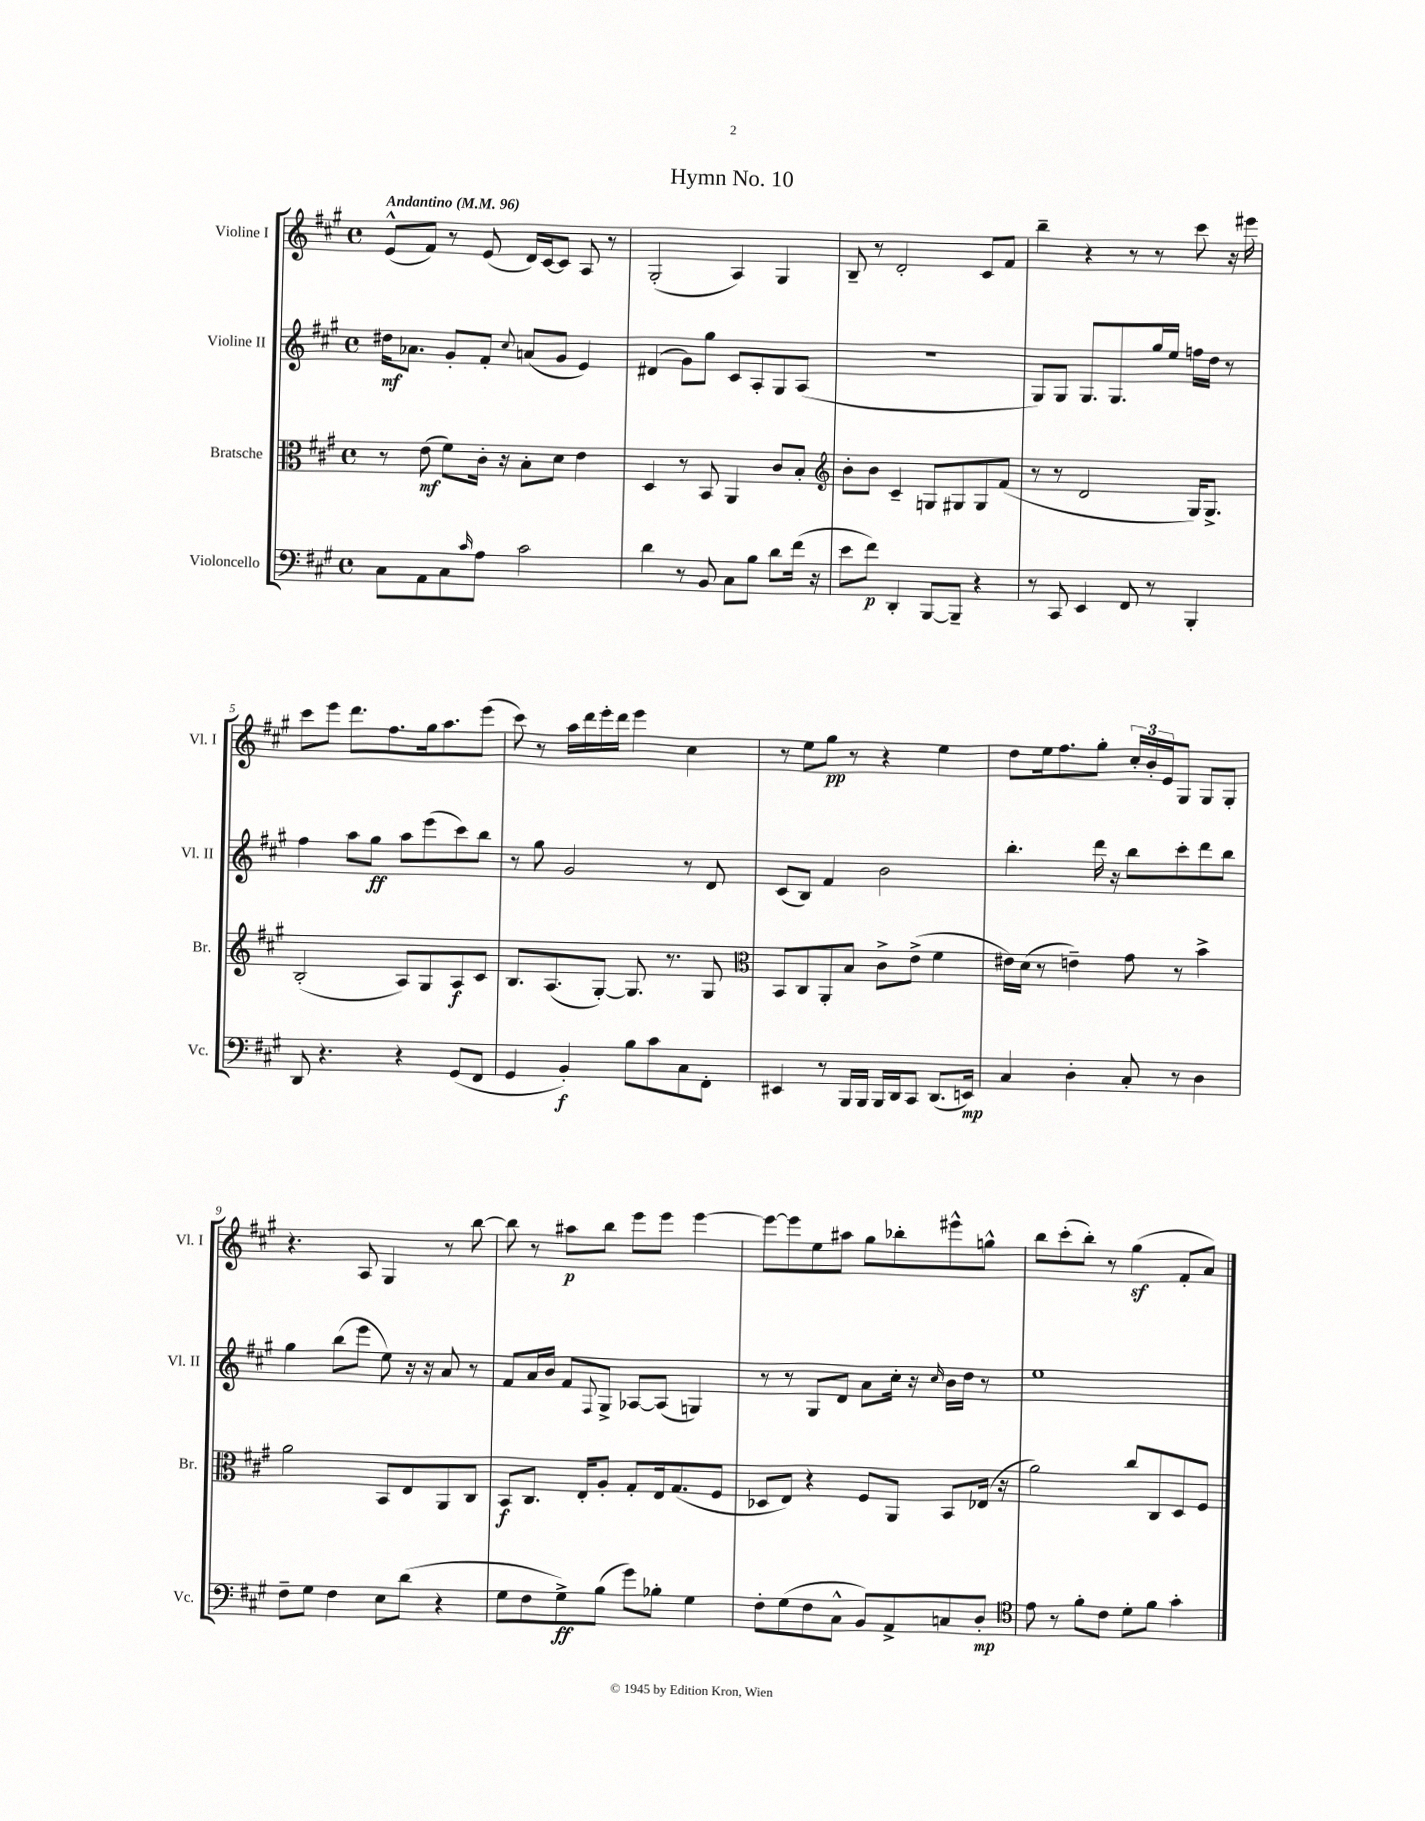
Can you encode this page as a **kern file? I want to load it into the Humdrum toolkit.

**kern	**kern	**kern	**kern
*staff4	*staff3	*staff2	*staff1
*clefF4	*clefC3	*clefG2	*clefG2
*k[f#c#g#]	*k[f#c#g#]	*k[f#c#g#]	*k[f#c#g#]
*M4/4	*M4/4	*M4/4	*M4/4
*met(c)	*met(c)	*met(c)	*met(c)
*MM96	*MM96	*MM96	*MM96
8C#	8r	16dd#	(8e^^
.	.	8.a-	.
8AA	(8e	.	8f#)
8C#	8f#)	8g#'	8r
16qqc#	.	.	.
8A	16c#'	8f#'	(8e
.	16r	.	.
.	.	8qqcc#	.
2c#	8B'	(8a	16d)
.	.	.	[16c#
.	8d	8g#	8c#]
.	4e	4e)	8A
.	.	.	8r
=	=	=	=
4d	4D	(4d#	(2G#'
8r	8r	8g#)	.
8BB	8BB	8gg#	.
8C#	4AA	8c#	4A)
8B	.	8A'	.
8d	8c#	8G#	4G#
(16f#	8B'	(8A	.
16r	.	.	.
=	=	=	=
*	*clefG2	*	*
8e	8b'	1r	8B~
8f#)	8b	.	8r
4DD'	4c#~	.	2d'
[8BBB	8G	.	.
8BBB~]	8G#	.	.
4r	8G#	.	8c#
.	(8f#	.	8f#
=	=	=	=
8r	8r	8G#)	4bb~
8CC#	8r	8G#	.
4EE	2d	8.G#	4r
.	.	8.G#	.
8FF#	.	.	8r
8r	.	16gg#	8r
.	.	16ee	.
4BBB'	16G#)	16ff	8ccc#
.	8.G#^	16dd	.
.	.	8r	16r
.	.	.	16eee#
=	=	=	=
8DD	(2B'	4ff#	8ccc#
4.r	.	.	8eee
.	.	8aa	8.ddd
.	.	8gg#	.
.	.	.	8.ff#
4r	8A)	8aa	.
.	8G#	(8eee	16gg#
.	.	.	8.aa
(8GG#	8A	8ccc#)	.
8FF#	8c#	8bb	(8eee
=	=	=	=
4GG#	8.B	8r	8ccc#)
.	.	8gg#	8r
.	(8.A	.	.
4BB')	.	2g#	16aa
.	.	.	16ddd
.	[8G#')	.	16eee'
.	.	.	16ddd
8B	8.G#]	.	4eee
8c#	.	.	.
.	8.r	.	.
8C#	.	8r	4cc#
8FF#'	8G#	8d	.
=	=	=	=
*	*clefC3	*	*
4EE#	8BB	(8c#	8r
.	8C#	8B)	8ee
8r	8AA'	4f#	8gg#
16BBB	8B	.	8r
16BBB	.	.	.
16BBB	8c#^	2b	4r
16DD	.	.	.
8CC#	(8e^	.	.
(8.DD	4f#	.	4ee
16EE)	.	.	.
=	=	=	=
4C#	16e#)	4.bb'	8dd
.	(16d	.	.
.	8r	.	16ee
.	.	.	8.ff#
4D'	4e~)	.	.
.	.	16ddd	8gg#'
.	.	16r	.
8C#'	8g#	8bb	24cc#'
.	.	.	24b'
.	.	.	24e
8r	8r	8ccc#'	8G#
4D	4b^	8ddd	8G#
.	.	8bb	8G#'
=	=	=	=
8F#~	2a	4gg#	4.r
8G#	.	.	.
4F#	.	(8bb	.
.	.	8eee	8A
8E	8BB	8ee)	4G#
(8d	8E	16r	.
.	.	16r	.
4r	8AA	8a	8r
.	8C#	8r	[8bb
=	=	=	=
8G#	8BB	8f#	8bb]
8F#	8.C#	16a	8r
.	.	16b	.
8G#^)	.	8f#	8aa#
.	16E'	.	.
.	.	8qqF#	.
(8B	8A'	8G#^	8bb
8g#)	8G#'	[8A-	8eee
8B-'	16E	(8A-]	8eee
.	(8.G#	.	.
4G#	.	4G)	[4eee
.	8F#	.	.
=	=	=	=
8F#'	8D-	8r	8eee_
(8G#	8E)	8r	8eee]
8F#	4r	8G#	8ee
8C#^^	.	8d	8aa#
8BB)	8F#	8a	8gg#
8AA^	8AA	16cc#'	8bb-'
.	.	16r	.
.	.	16qqcc#	.
8C	8BB	16b	8eee#^^
.	.	16dd	.
8D'	(16E-	8r	8gg^^
.	16r	.	.
=	=	=	=
*clefC4	*	*	*
8e	2a)	1ee	8bb
8r	.	.	(8ccc#'
8f#'	.	.	8bb')
8c#	.	.	8r
8d'	8cc#	.	(4gg#
8f#	8C#	.	.
4g#'	8D	.	8f#'
.	8F#	.	8a)
==	==	==	==
*-	*-	*-	*-
